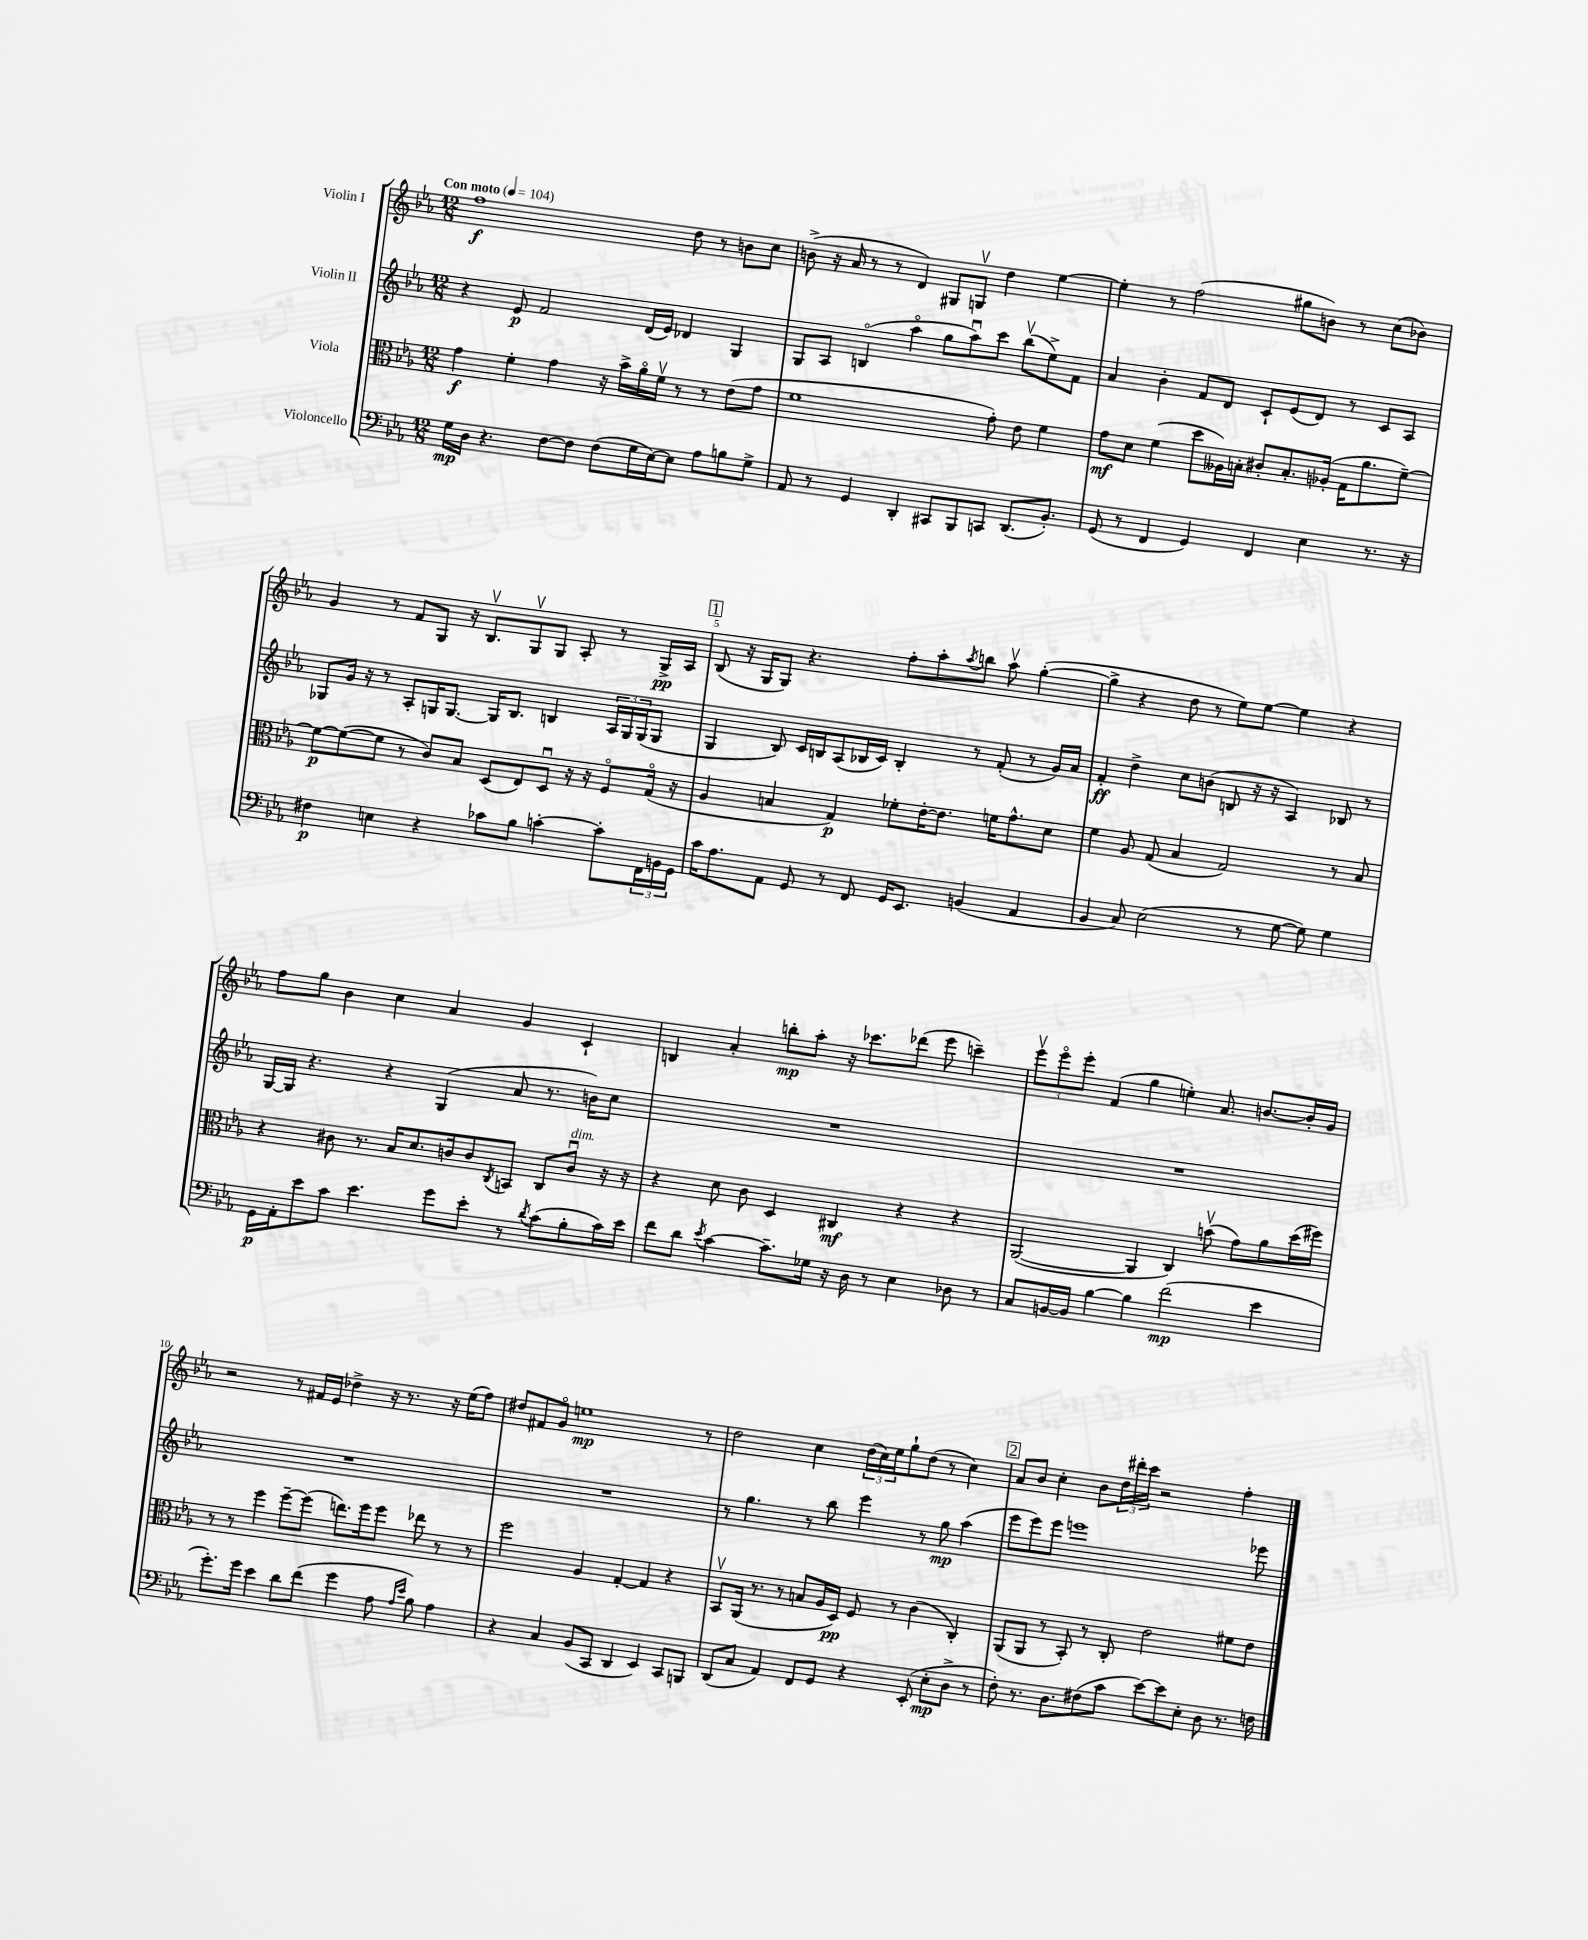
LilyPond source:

<<
\new StaffGroup <<
\new Staff = "s0" \with { instrumentName = "Violin I" } {
    \clef treble \key ees \major \numericTimeSignature \time 12/8 \tempo "Con moto" 4 = 104
    f''1\f d''8 r8 b'8 c''8 |
    b'8->( r16 aes'16 r8 r8 d'4) gis8 g8\upbow d''4 ees''4~ |
    ees''4-. r8 f''2( gis''8 b'8) r8 c''8( bes'8) |
    g'4 r8 f'8 g8 r16 bes8.\upbow g8\upbow g8 aes8-. r8 g16->\pp aes16 |
    \mark \markup { \box "1" } bes8( r16 g16 g8) r4. f''8-. aes''8-. \acciaccatura { aes''8 } b''8 aes''8\upbow g''4~-.( |
    g''4-> r4 d''8 r8 ees''8) ees''8~ ees''4 r4 |
    f''8 g''8 bes'4 c''4 aes'4 g'4 c'4-! |
    b4 aes'4-. b''8-.\mp aes''8-. r16 ces'''8. des'''8( ees'''8 c'''4--) |
    \tuplet 3/2 { ees'''8\upbow ees'''8\flageolet ees'''8-. } f'4( g''4 e''4-.) aes'8. b'8.~ b'16-. g'16 |
    r2 r8 fis'16 ees'16 des''4-> r16 r8. r16 ees''16( f''8) |
    dis''8 fis'8 g'8\flageolet e''1\mp r8 |
    d''2 c''4 \tuplet 3/2 { d''16( c''16) ees''16 } g''8-! d''8( r8 c''4) |
    \mark \markup { \box "2" } aes'8 bes'8 c''4-. bes'8 \tuplet 3/2 { d''16 dis'''16-. c'''16 } r2 f''4-. \bar "|." |
}
\new Staff = "s1" \with { instrumentName = "Violin II" } {
    \clef treble \key ees \major \numericTimeSignature \time 12/8
    r4 ees'8\p f'2 d'16( ees'16) des'4 g4 |
    g8 aes8 b4\flageolet( aes''4\flageolet g''8 aes''8\downbow) c'''8 bes''8\upbow( ees''8->) f'8 |
    aes'4 bes'4-. f'8 d'8 c'8-! ees'8( d'8) r8 c'8 aes8 |
    ges8 g'16 r16 r8 aes8-. g16 g8.~ g16 bes8. b4 \tuplet 3/2 { aes16 g16 g16( } g8 |
    \mark \markup { \box "1" } g4 bes8) c'16 b16 aes8( bes16 c'16) bes4-. r8 f'8-.( r8 g'16) aes'16 |
    f'4-.\ff d''4-> c''8 b'8( b8 r16 r16 aes4) bes8 r8 |
    g16~ g16 r4. r4 g4( aes'8 r8. b'16) c''8 |
    R1. |
    R1. |
    R1. |
    R1. |
    r8 g''4. r8 bes''8 ees'''4 r8 g''8\mp aes''4( |
    \mark \markup { \box "2" } ees'''8 ees'''8) ees'''8 e'''1 ees'''8 \bar "|." |
}
\new Staff = "s2" \with { instrumentName = "Viola" } {
    \clef alto \key ees \major \numericTimeSignature \time 12/8
    g'4\f f'4-. g'4 r16 bes'16-> aes'16\flageolet f'16\upbow r8 r8 ees'8( g'8 |
    f'1 g'8-.) ees'8 f'4 |
    g'8\mf d'8 f'4( d''8 aeses16) b16-. cis'8-. b8.-. aes16-.( g16 aes'8. f'8~--) |
    f'8~\p f'8~( f'8 r8 c'8) bes8 d8( ees8) d8\downbow r16 r16 f8\flageolet g16\flageolet( r16 |
    \mark \markup { \box "1" } aes4 b4 g4\p) fes'8-. ees'16~-. ees'8. f'16 g'8.-^ d'8 |
    f'4 aes8 g8( bes4 g2) r8 bes8 |
    r4 cis'8 r8. bes16 d'8. c'16 c'8 \acciaccatura { c8 } b,8 c8 c'8\downbow^\markup { \italic "dim." } r16 r16 |
    r4 d'8 c'8 d4 cis4\mf r4 r4 |
    aes,2~( aes,4 c4) b'8\upbow( g'8) aes'8 d''16( fis''16) |
    r8 r8 f''4 f''8~-- f''8( e''8.) f''16 f''8 ees''8 r8 r8 |
    f''2 aes4 g4~-. g4 r4 |
    bes,8\upbow aes,16( r8. r8 b8 aes16 d16\pp) f8 r8 c'4( c4-.) |
    \mark \markup { \box "2" } aes,8( aes,8 r8 bes,8-.) r8 c8-. ees'2 fis'8 ees'8 \bar "|." |
}
\new Staff = "s3" \with { instrumentName = "Violoncello" } {
    \clef bass \key ees \major \numericTimeSignature \time 12/8
    g16\mp d16 r4. f8~ f8 f8( g16 ees16~) ees8 aes8 b8 g8-> |
    aes,8 r8 g,4 d,4-. cis,8 bes,,8 c,8 d,8.( bes,8.-.) |
    g,8( r8 f,4 g,4) f,4 ees4 r8. r16 |
    fis4\p e4 r4 ces'8 bes8 c'4~-. c'8-. \tuplet 3/2 { f,16 b,16 g,16 } |
    \mark \markup { \box "1" } c'16 aes8. aes,8 g,8 r8 f,8 g,16 ees,8. b,4( aes,4 |
    bes,4 c8) ees2( r8 g8~ g8) g4 |
    g,16\p aes,16-. ees'8 c'8 ees'4. g'8 ees'8-. r8 \acciaccatura { d'8 } c'8( bes8-. c'16) ees'16 |
    f'8 d'8 \acciaccatura { ees'8 } c'4~ c'8.-- ges16 r16 d16 r8 ees4 des8 r8 |
    c8 b,16~ b,16 bes4~ bes4 f'2\mp( ees'4 |
    g'8.-.) g'16 ees'4 d'8 f'8( g'4 aes8 \grace { aes16 ees'16 } bes8) aes4 |
    r4 c4 bes,8( c,8 d,4 ees,4) c,8 b,,8 |
    d,8( c8 aes,4) f,8 g,8 r4 ees,8-.( ees8-.\mp d8-> r8 |
    \mark \markup { \box "2" } f8-.) r8. d8. fis8( c'8 ees'8~) ees'8 ees8-. d8 r8. f16 \bar "|." |
}
>>
>>
\layout { \context { \Score \override BarNumber.break-visibility = ##(#f #t #t) barNumberVisibility = #(every-nth-bar-number-visible 5) } }
